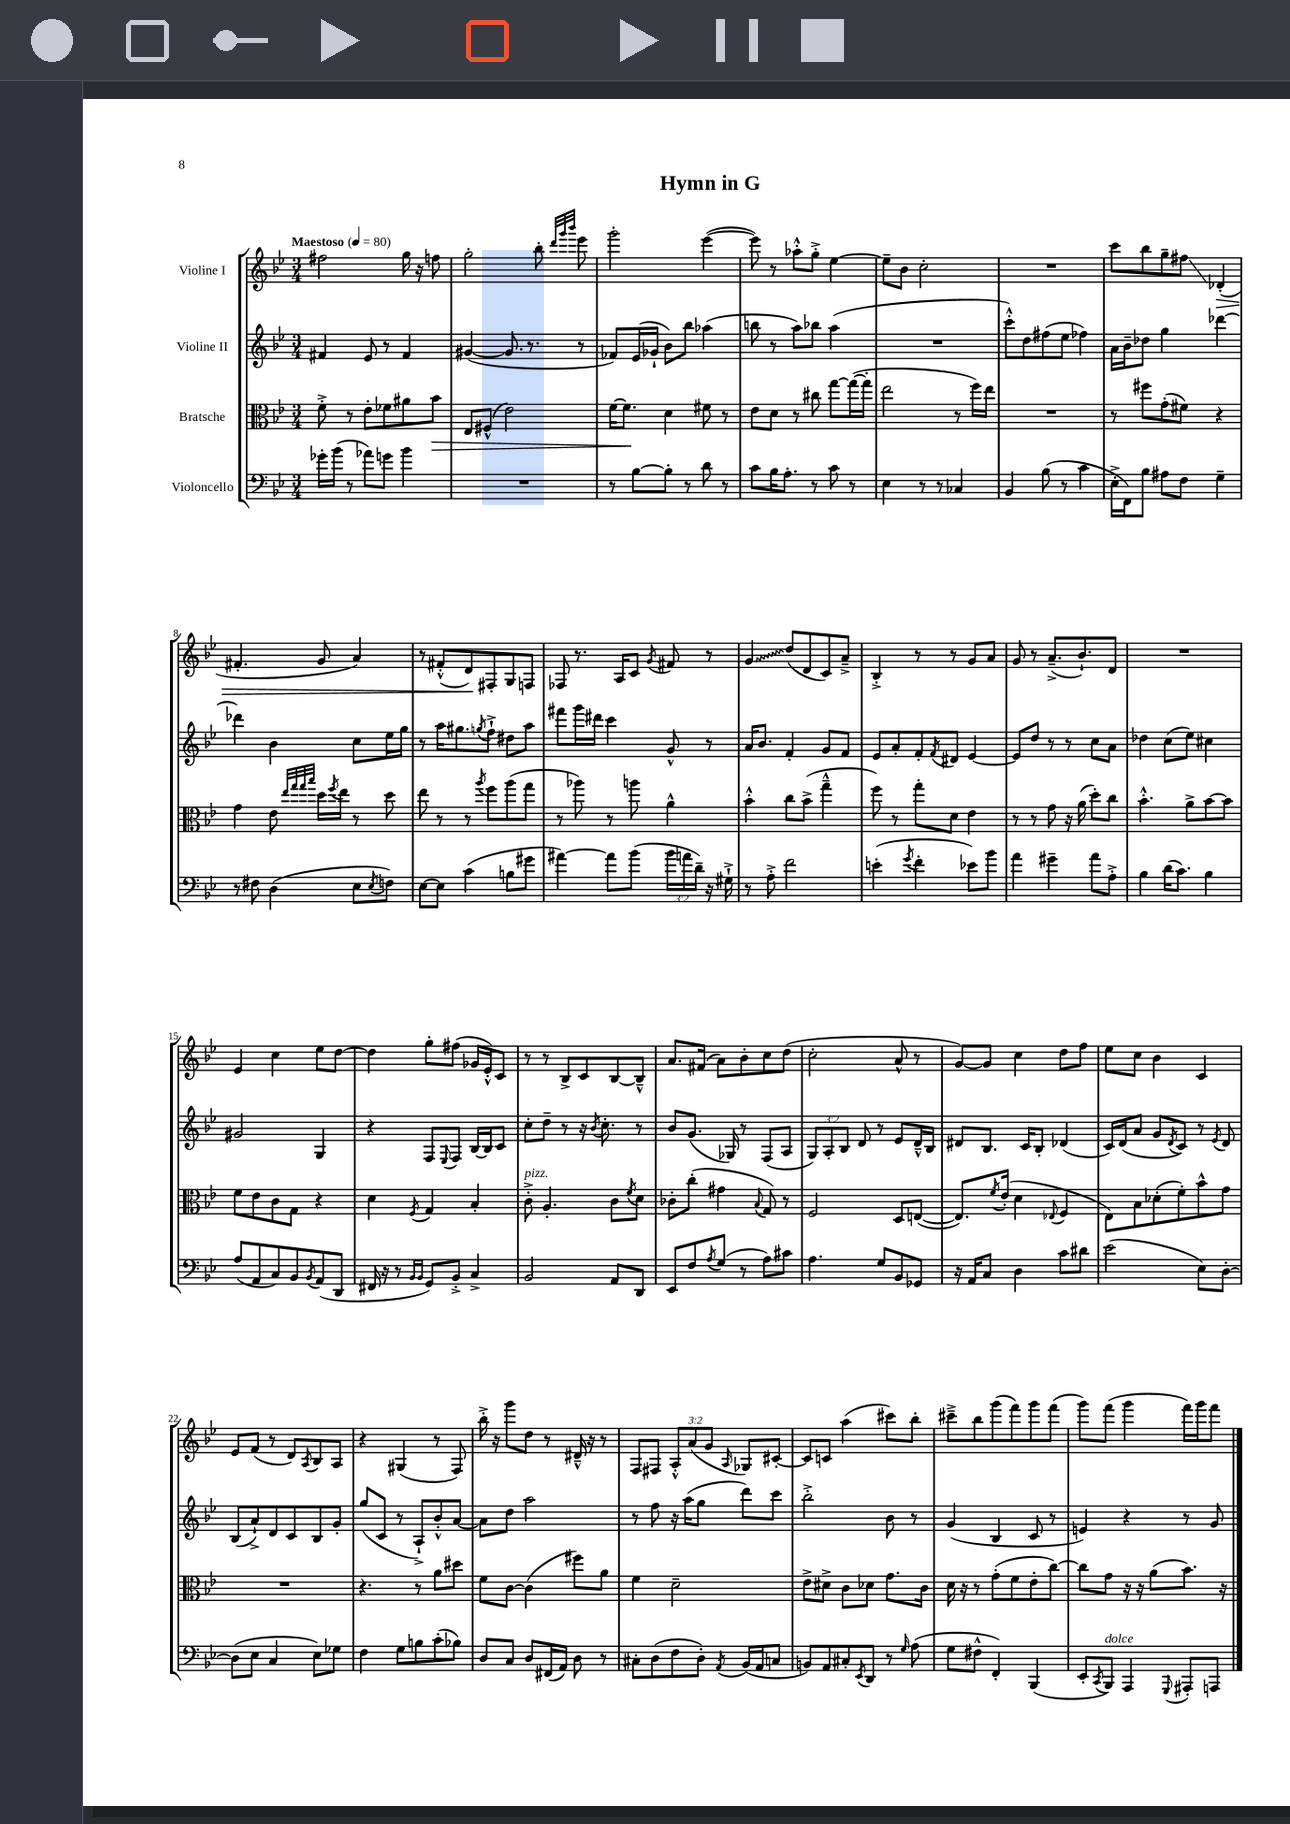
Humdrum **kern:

**kern	**kern	**kern	**kern
*staff4	*staff3	*staff2	*staff1
*clefF4	*clefC3	*clefG2	*clefG2
*k[b-e-]	*k[b-e-]	*k[b-e-]	*k[b-e-]
*M3/4	*M3/4	*M3/4	*M3/4
*MM80	*MM80	*MM80	*MM80
16g-'\LL	8f'^\	4f#/	2ff#\
(16b-\JJ	.	.	.
8r	8r	.	.
8a-\L)	8e-'\L	8e-/	.
8g\J	8f-\	8r	.
4b-\	8a#\	4f#/	16gg\
.	.	.	16r
.	8b-\J	.	8ff\
=	=	=	=
2.r	8E-/L	([4g#/	2gg'\
.	(8F#^^/J	.	.
.	2e-\)	8.g#/]	.
.	.	8.r	.
.	.	.	8bb-'\
.	.	.	32qqddd/LLL
.	.	.	32qqggg/
.	.	.	32qqbbb-/JJJ
.	.	8r	8eee-\
=	=	=	=
8r	[16f\LK	8f-/L)	2ggg'\
.	8.f\]J	.	.
[8B-\L	.	(16e-/L	.
.	.	16g-`/JJ	.
8B-'\]J	4d\	8b-\L)	.
8r	.	8bb-\J	.
8d\	8f#\	(4aa-\	([4eee-\
8r	8r	.	.
=	=	=	=
8c\L	8e-\L	8bb\	8eee-\])
16B-\K	8d\J	8r	8r
8.A'\J	.	.	.
.	8r	8aa\L)	8aa-'^^\L
8r	8cc#\	8bb-\J	8gg'^\J
8c\	[8gg\L	(4aa\	[4ee-\
8r	(16gg\_L	.	.
.	16gg'\]JJ	.	.
=	=	=	=
4E-\	2ee-\	2.r	8ee-~\]L
.	.	.	8b-\J
8r	.	.	2cc'\
8r	.	.	.
4C-/	8r	.	.
.	16ff\LL)	.	.
.	16ee-\JJ	.	.
=	=	=	=
4BB-/	2.r	8ccc'^^\L)	2.r
.	.	8dd\	.
(8B-\	.	(8ff#\	.
8r	.	8ee-\J	.
4c\	.	4ff-\)	.
=	=	=	=
16E-'^\LL	8r	16a\LL	8ccc\L
16FF\J)	.	16b-~\J	.
8B-\J	8ff#\L	8dd-\J	8bb-\
8A#\L	(8g'\	4gg\	8gg~\
8F\J	8f#\J)	.	8ff#\J
4G~\	4r	[4ddd-\	(4d-'/
=	=	=	=
8r	4g\	4ddd-\]	4.f#'/
8F#\	.	.	.
(4D\	8e-\	4b-\	.
.	32qqee-/LLL	.	.
.	32qqgg/	.	.
.	32qqgg/	.	.
.	32qqbb-/JJJ	.	.
.	16dd\LL	.	8g/
.	8qff/	.	.
.	16ee-\JJ	.	.
8E-\L	8r	8cc\L	4a/)
8qE-/	.	.	.
8F\J)	8dd\	16ee-\L	.
.	.	16gg\JJ	.
=	=	=	=
[8E-\L	8ee-\	8r	8r
8E-\]J	8r	16aa\LK	(8f#'^^/L
.	.	8.gg#\	.
(4c\	8r	.	8d/)
.	8qaa/	8qgg/	.
.	8ff\L	8ff`^\J	8F#'/
8B\L	(8aa\	8dd#\L	8G/
8g#\J	8gg\J	8aa\J	8F/J
=	=	=	=
[4a#\)	8r	8fff#\L	8F-/
.	8aa-\)	16ggg\L	8.r
.	.	16ddd#\JJ	.
8a#\]L	8r	4ccc\	.
.	.	.	16A/LK
(8b-\J	8aa\	.	8c/J
.	.	.	8qg/
24b-\LL	4a^^\	8g^^/	8f#/
24a\	.	.	.
24d~\JJ)	.	.	.
16r	.	8r	8r
16G#`^\	.	.	.
=	=	=	=
8r	4b-'^^\	16a/LK	4g/
.	.	8.b-/J	.
8A'^\	.	.	.
2f\	8cc\L	4f'/	(8dd/L
.	(8b-^\J	.	8d/
.	4gg~^^\	8g/L	8c/)
.	.	8f/J	8a~^/J
=	=	=	=
(4e'\	8ff\)	8e-/L	4B-'^/
.	8r	8a'/	.
8qg/	.	.	.
4f'\	8gg'\L	8f'/	8r
.	.	8qf/	.
.	8d\J	8d#/J	8r
8e-\L)	4e-\	[4e-/	8g/L
8b-\J	.	.	8a/J
=	=	=	=
4a\	8r	8e-/]L	8g/
.	8r	8dd/J	8r
4g#~\	8g\	8r	(8.a~^/L
.	16r	8r	.
.	(16a\	.	8.b-`/)
8a\L	8dd'\L)	8cc\L	.
8A'^\J	8cc\J	8a\J	8d/J
=	=	=	=
4B-\	4.b-'^^\	4dd-\	2.r
(16d\LK	.	(8cc\L	.
8.c\J)	.	.	.
.	8a^\L	8ee-\J)	.
4B-\	[8b-\	4cc#\	.
.	8b-\]J	.	.
=	=	=	=
(8A/L	8f\L	2g#/	4e-/
8AA/	8e-\	.	.
8C/)	8c\	.	4cc\
8BB-/	8G\J	.	.
8qBB-/	.	.	.
(8AA/	4r	4G/	8ee-\L
8DD/J	.	.	[8dd\J
=	=	=	=
16FF#/	4d\	4r	4dd\]
16r	.	.	.
8r	.	.	.
16qqBB-/LL	.	.	.
16qqBB-/JJ	8qF/	.	.
8GG/L)	4G/	8F/L	8gg'\L
.	.	8qqE-/	.
8BB-'^/J	.	8F/J	(8ff#\J
4C^/	4B-'/	[16B-/LL	16g-/LL
.	.	16B-/]J	16e-'^^/J)
.	.	8c/J	8c/J
=	=	=	=
2BB-/	8c'^\	8cc'\L	8r
.	4.A'/	8dd~\J	8r
.	.	8r	8B-^/L
.	.	16r	8c/
.	.	8qb-/	.
.	.	8.cc'\	.
8AA/L	8c\L	.	[8B-/
.	8qf/	.	.
8DD/J	8d\J	8r	8B-~^^/]J
=	=	=	=
8EE-/L	8c-'\L	8b-/L	8.a/L
8F/	(8cc'\J	(8.g/J	.
.	.	.	(16f#/Jk
8qA/	.	.	.
(8G/J	4g#\	.	8a\L)
.	.	16G-/)	.
8r	.	8r	8b-'\
.	8qqB-/	.	.
8A\L)	8G/)	(8F/L	8cc\
8c#\J	8r	8A/J	(8dd\J
=	=	=	=
4.A\	2F/	12G/L)	2cc'\
.	.	12A'/	.
.	.	12B-/J	.
.	.	8d/	.
8G/L	.	8r	.
8BB-/	8D/L	8e-/L	8a^^/
8GG-/J	([8E/J	16d~^^/L	8r
.	.	16B-/JJ	.
=	=	=	=
16r	8.E/]L)	8d#/L	[8g/L)
16AA/LK	.	.	.
8C/J	.	8.B-/J	8g/]J
.	8qf/	.	.
.	(16e-'/Jk	.	.
4D\	4d\	.	4cc\
.	.	16c/LK	.
.	.	8B-'/J	.
.	8qqE-/	.	.
8c\L	4F/	(4d-/	8dd\L
8d#\J	.	.	8ff\J
=	=	=	=
(2e-\	8E-\L)	16c/LL)	8ee-\L
.	.	(16d/J	.
.	8B-\	8a/J	8cc\J
.	(8d-'\	8g/L	4b-\
.	.	8qd/	.
.	8f'\)	8c/J)	.
8E-\L)	8b-^^\	8r	4c/
.	.	8qe-/	.
[8D'\J	8g\J	8d/	.
=	=	=	=
(8D\]L	2.r	(8B-/L	8e-/L
8E-\J	.	8a`^/)	(8f/J
4C/	.	8d/	8r
.	.	8c/	8d/L)
.	.	.	8qA/
8E-\L)	.	8B-/	8B-/
8G-\J	.	8g'/J	8A/J
=	=	=	=
4F\	4.r	(8gg/L	4r
.	.	8c/J	.
8G\L	.	8r	(4G#/
8B\	8r	8A`^/L)	.
(8c'\	8a\L	8b-'^^/	8r
8B-\J)	8dd#\J	[8a/J	8F/)
=	=	=	=
8D/L	8f\L	8a\]L	16bb-'^\
.	.	.	16r
8C/J	[8c\J	8dd\J	8ggg\L
8D/L	(4c\]	2aa\	8dd\J
(16FF#/L	.	.	8r
16AA/JJ)	.	.	.
8D\	8ff#\L)	.	16d#~^^/
.	.	.	16r
8r	8a\J	.	8r
=	=	=	=
8C#'\L	4f\	8r	8F/L
(8D\	.	8ff\	8F#/J
8F\	2d~\	16r	12A'^^/L
.	.	(16aa\LK	.
.	.	.	(12a/
8D'\J)	.	8gg\J	.
.	.	.	12g/J
8qAA/	.	.	16qqA/
(16BB-/LL	.	8ddd\L)	8G-/L)
16AA/J	.	.	.
8C/J	.	8ccc\J	[8c#'/J
=	=	=	=
8BB/L)	8e-^\L	2bb-'^\	8c#/]L
8AA/	8d#^\J	.	8c/J
8C#'/	8c\L	.	(4aa\
8qEE-/	.	.	.
8DD/J	8d-\J	.	.
8r	8.g\L	8b-\	8ccc#\L)
16qqG/	.	.	.
(8A\	.	8r	8bb-'\J
.	16c\Jk	.	.
=	=	=	=
8G\L	16d\	(4g/	8ccc#~^\L
.	16r	.	.
8F#^^\J	8r	.	8bb-\
4FF'/)	(8g'\L	4B-/	(8ggg\
.	8f\	.	8fff\)
(4BBB-/	8e-'\	8c/	8ggg\
.	[8cc\J)	8r	(8fff\J
=	=	=	=
8EE-'/L	8cc\]L	4e/)	8ggg\L)
8qCC/	.	.	.
8BBB-/J)	8g\J	.	(8fff\J
4AAA/	16r	4r	4ggg\
.	16r	.	.
.	(8a\L	.	.
8qqGGG/	.	.	.
8AAA#'/L	8.b-\J)	8r	16fff\LL)
.	.	.	16ggg\J
8AAA/J	.	8g/	8fff\J
.	16r	.	.
==	==	==	==
*-	*-	*-	*-
